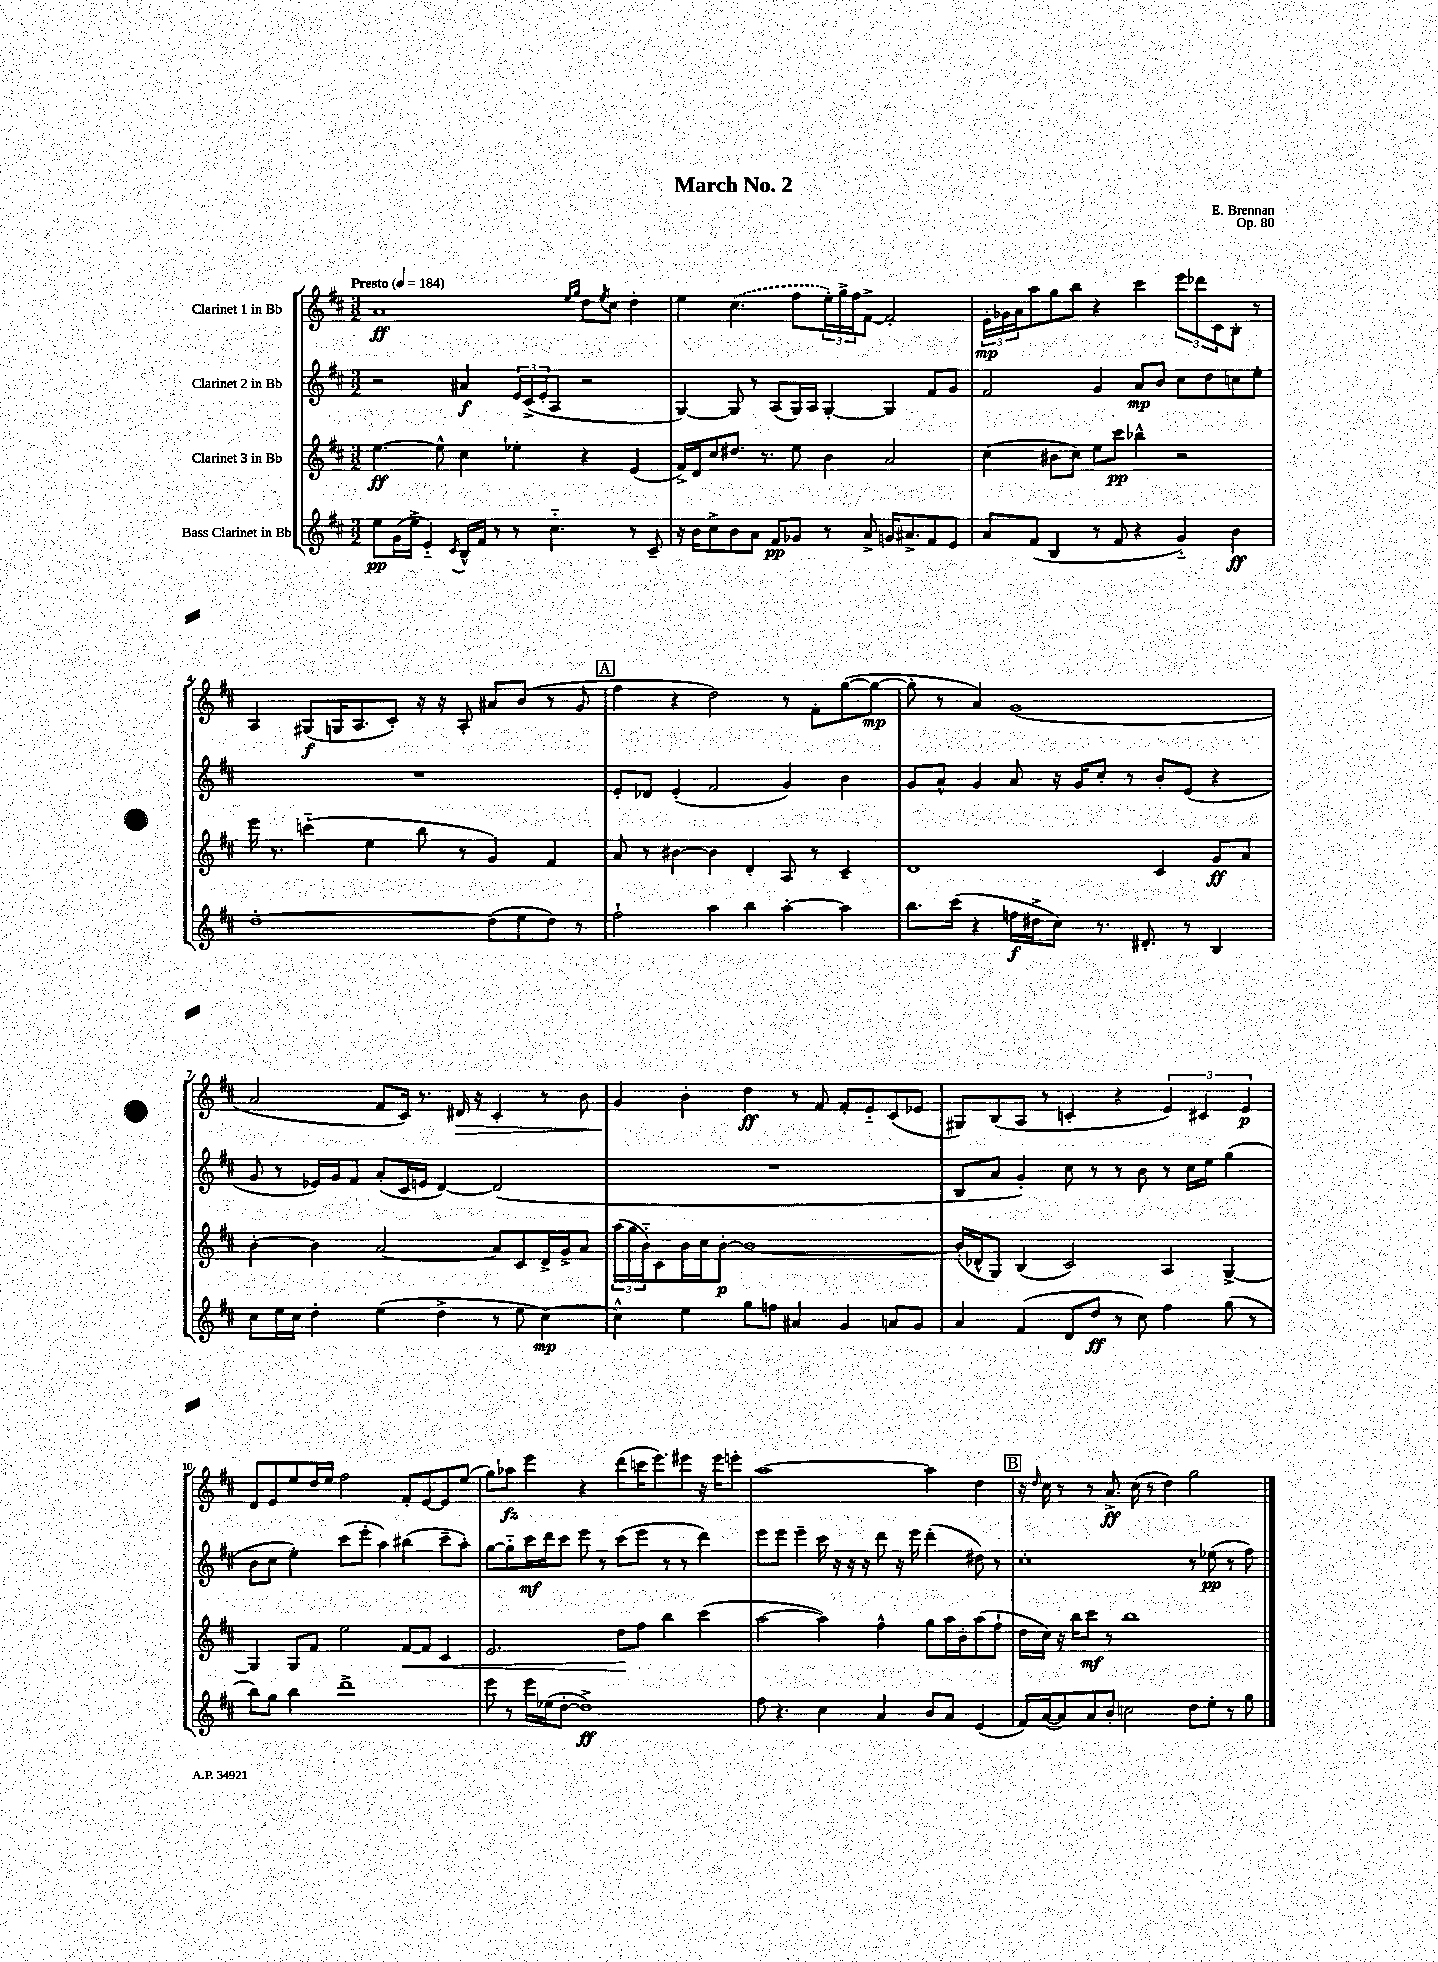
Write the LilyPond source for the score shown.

\header { title = "March No. 2" composer = "E. Brennan" opus = "Op. 80" }
<<
\new StaffGroup <<
\new Staff = "s0" \with { instrumentName = "Clarinet 1 in Bb" } {
    \clef treble \key d \major \numericTimeSignature \time 3/2 \tempo "Presto" 4 = 184
    a'1\ff \grace { e''16 g''16 } d''8 \acciaccatura { e''8 } cis''8 d''4-. |
    e''4 \once \slurDashed cis''4.( fis''8 \tuplet 3/2 { e''16-.) g''16-> fis''16 } fis'8~-> fis'2-. |
    \tuplet 3/2 { e'16-.\mp ges'16 a'16 } a''8 g''8 b''8 r4 cis'''4 \tuplet 3/2 { e'''8 des'''8 cis'8 } b8-. r8 |
    a4 gis8\f( g16 a8. cis'8-.) r16 r16 a8-. ais'8 b'8( r8 g'8 |
    \mark \markup { \box "A" } fis''4 r4 d''2) r8 fis'8-. g''8~( g''8~\mp |
    g''8-. r8 a'4) g'1( |
    a'2 fis'8 cis'16) r8. dis'16\> r16 cis'4-. r8 b'8 |
    g'4\! b'4-. d''4\ff r8 fis'8 fis'8-. e'8-_ cis'8( ees'8 |
    gis8) b8( a8 r8 c'4-. r4 \tuplet 3/2 { e'4) cis'4 e'4\p } |
    d'8 e'8 e''8 d''16 e''16 fis''2 fis'8-. e'8~ e'8 e''8( |
    g''8) aes''8\fz e'''4 r4 d'''8( c'''16 e'''8.) eis'''8 r16 eis'''16 e'''8-. |
    a''1~ a''4 d''4 |
    \mark \markup { \box "B" } r16 \grace { d''16 } cis''16 r8 r8 a'8.->\ff cis''16( r8 d''4) g''2 \bar "|." |
}
\new Staff = "s1" \with { instrumentName = "Clarinet 2 in Bb" } {
    \clef treble \key d \major \numericTimeSignature \time 3/2
    r2 ais'4\f \tuplet 3/2 { e'16 cis'16->( e'16-. } a8 r2 |
    g4~) g8 r8 a8( g16) a16 g4~-. g4 fis'8 g'8 |
    fis'2 g'4 a'8\mp b'8 cis''8 d''8 c''8 e''8-. |
    R1. |
    \mark \markup { \box "A" } e'8-. des'8 e'4-.( fis'2 g'4) b'4 |
    g'8 a'8-^ g'4 a'8 r16 g'16 cis''8-. r8 b'8-. e'8( r4 |
    g'8 r8 ees'16) g'16 fis'8 a'8-.( cis'16 e'16 d'4~) d'2( |
    R1. |
    b8 a'8 g'4-.) cis''8 r8 r8 b'8 r8 cis''16 e''16 g''4( |
    b'8 cis''8 e''4-.) cis'''8( e'''8-. a''4) bis''4( cis'''8-- a''8-.) |
    g''8~ g''8-_ cis'''16\mf d'''16 cis'''8 e'''8 r8 cis'''8( e'''8 r8 r8 d'''4) |
    e'''8 e'''8 e'''4-- cis'''16 r16 r16 r16 d'''8 r16 e'''16 d'''4-.( dis''8) r8 |
    \mark \markup { \box "B" } cis''1-. r8 ees''8\pp( r8 fis''8) \bar "|." |
}
\new Staff = "s2" \with { instrumentName = "Clarinet 3 in Bb" } {
    \clef treble \key d \major \numericTimeSignature \time 3/2
    e''4.~\ff e''8-^ cis''4 ees''4-. r4 e'4( |
    fis'16->) d'16 cis''8 dis''8. r8. e''8 b'4 a'2 |
    cis''4( bis'8 cis''8) e''8 cis'''8\pp bes''4-^ r2 |
    e'''16 r8. c'''4-_( e''4 b''8 r8 g'4) fis'4 |
    \mark \markup { \box "A" } a'8 r8 bis'4~ bis'4 d'4-. a8 r8 cis'4-- |
    d'1 cis'4 g'8\ff a'8 |
    b'4~-. b'4 a'2~ a'8 cis'8 d'16-> g'16-> a'8 |
    \tuplet 3/2 { a''16( g''16 b'16-_) } cis'8 b'16 cis''16 b'8~-.\p b'1~ |
    b'16-.( des'16-^ g8) b4( cis'2) a4 g4~-> |
    g4 g8 fis'8 e''2 fis'8~\< fis'8 cis'4 |
    e'2. d''8\! fis''8 b''4 cis'''4( |
    a''2~ a''4) fis''4-^ g''8 a''16 b'16-. a''8( fis''8-! |
    \mark \markup { \box "B" } d''16 cis''16) r16 b''16 cis'''8\mf r8 b''1 \bar "|." |
}
\new Staff = "s3" \with { instrumentName = "Bass Clarinet in Bb" } {
    \clef treble \key d \major \numericTimeSignature \time 3/2
    e''8\pp g'16( e''16-> e'4-_) \acciaccatura { cis'8 } b16-^ fis'16 r8 r8 cis''4.-_ r8 cis'8-- |
    r16 b'16 cis''8-> b'8 a'8 fis'8\pp ges'8 r8 a'8-> g'16 ais'8.-> fis'8 e'8 |
    a'8 fis'8( b4 r8 fis'8 r4 g'4-_) b'4\ff |
    d''1~-. d''8( e''8 d''8) r8 |
    \mark \markup { \box "A" } fis''2-! a''4 b''4 a''4~-. a''4 |
    b''8. cis'''16( r4 f''16\f dis''16-> cis''8) r8. dis'8.-. r8 b4 |
    cis''8 e''16 cis''16 d''4-. e''4( d''4-> r8 e''8 cis''4~\mp) |
    cis''4-^ e''4 g''8 f''8 ais'4 g'4 a'8 g'8 |
    a'4 fis'4( d'8 d''8\ff r8 cis''8) fis''4 g''8( r8 |
    b''8) g''8 b''4 d'''1-> |
    e'''8 r8 e'''16 ees''16( d''8~-. d''1->\ff) |
    fis''8 r4. cis''4 a'4 b'8 a'8 e'4( |
    \mark \markup { \box "B" } fis'16) a'16~( a'8) a'8 b'8-. c''2 d''8 e''8-. r8 g''8 \bar "|." |
}
>>
>>
